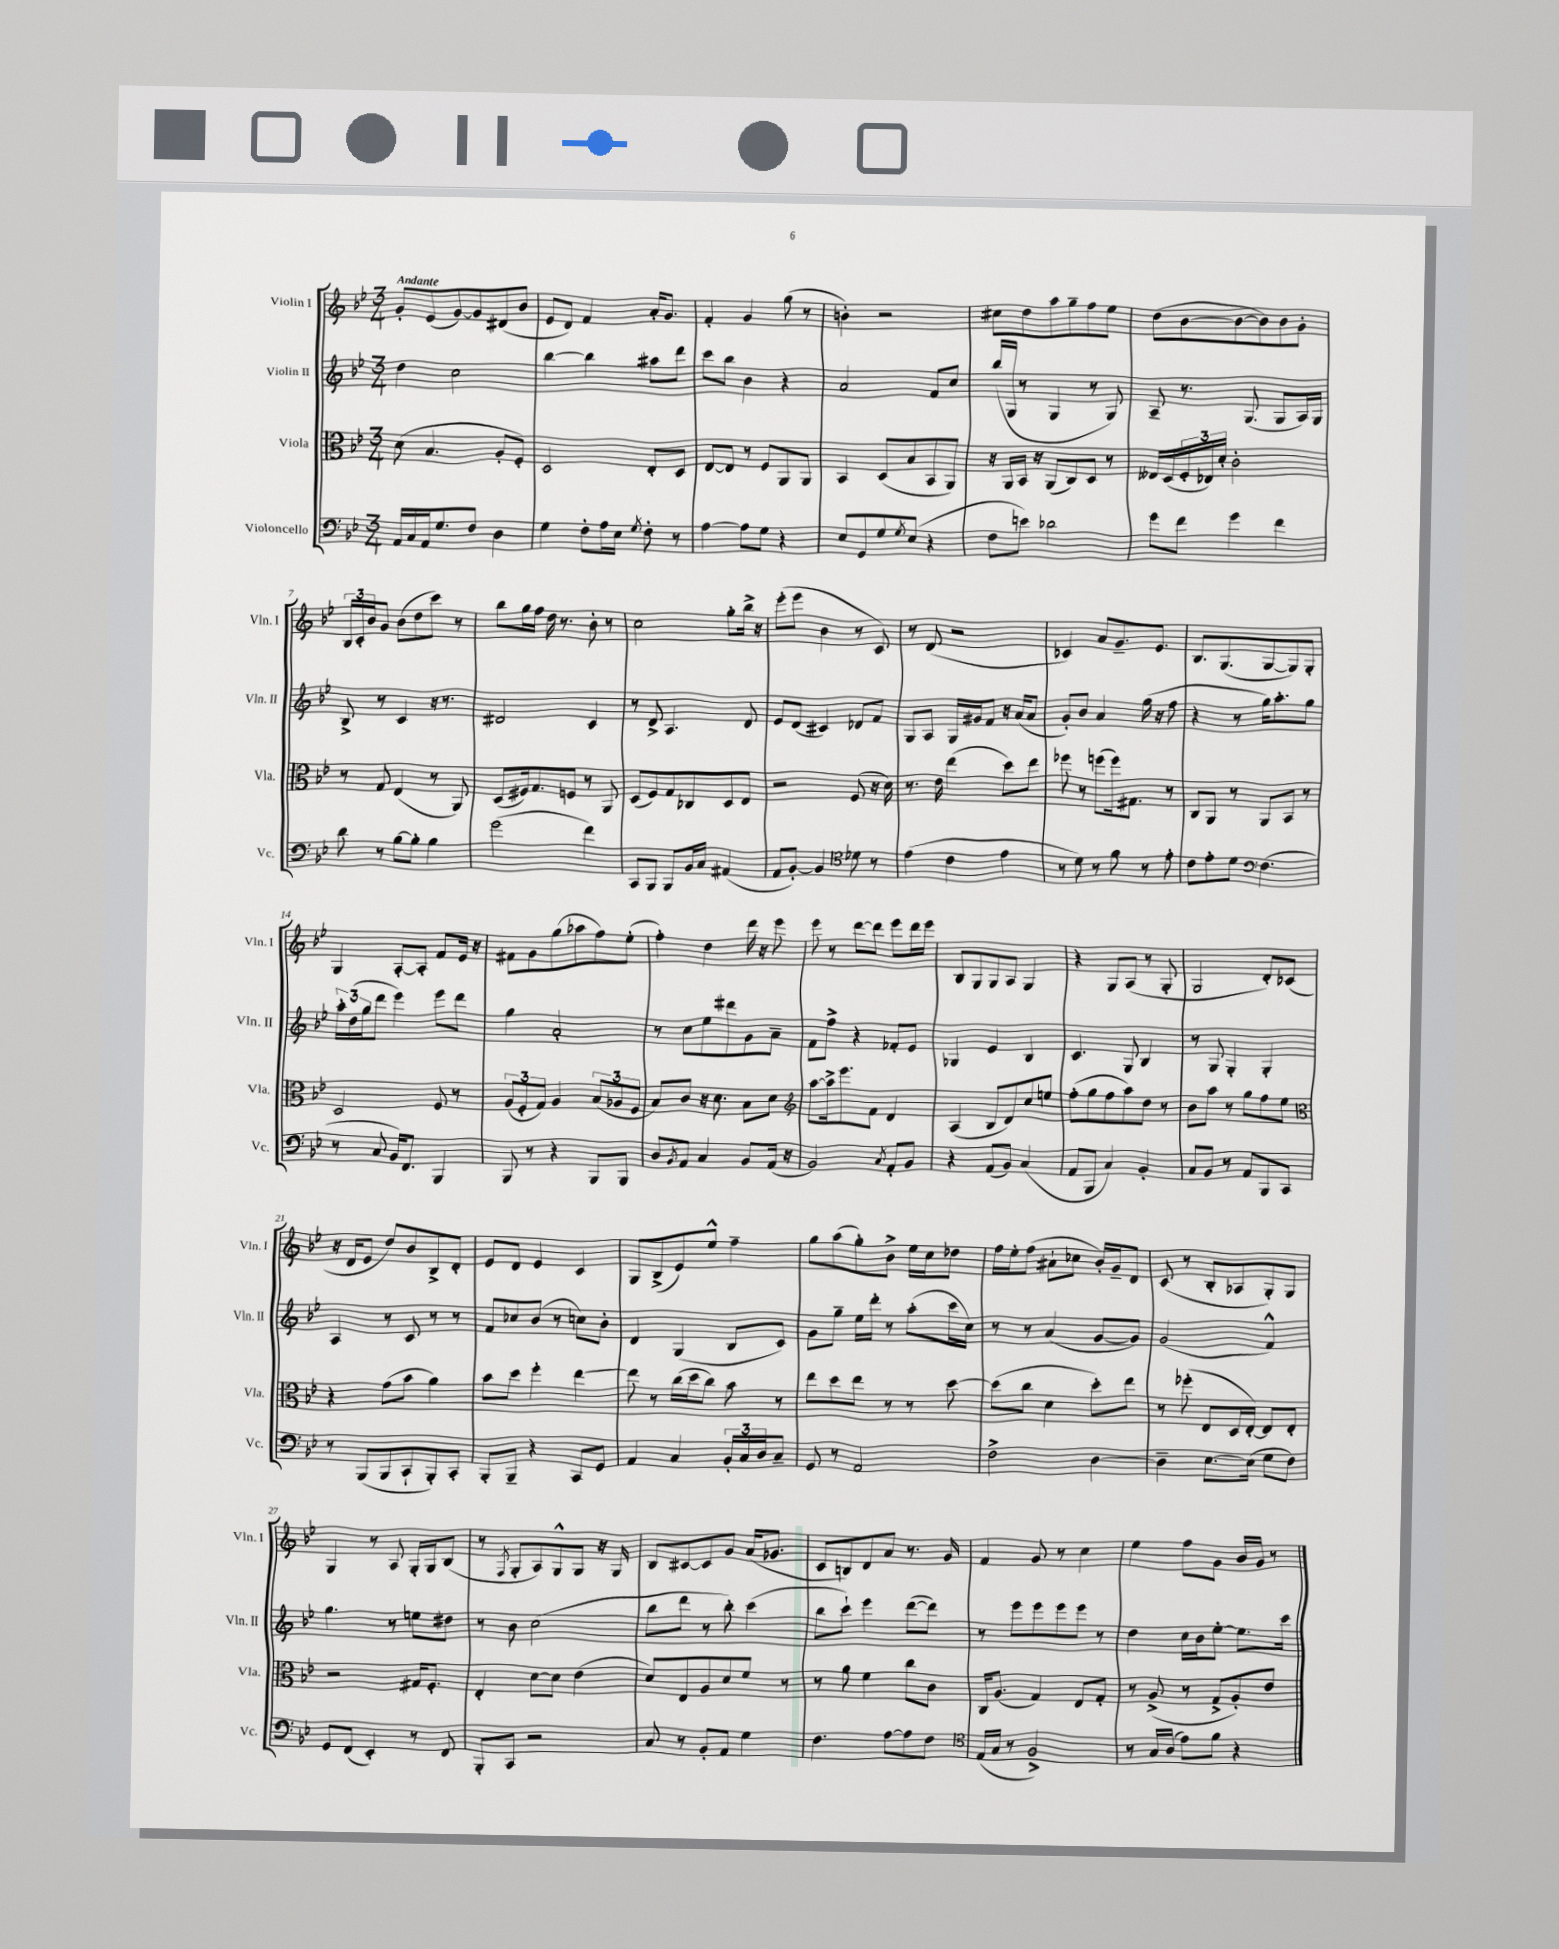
<<
\new StaffGroup <<
\new Staff = "s0" \with { instrumentName = "Violin I" shortInstrumentName = "Vln. I" } {
    \clef treble \key bes \major \numericTimeSignature \time 3/4 \tempo "Andante"
    g'8-. ees'8( g'8~) g'8 dis'8( bes'8 |
    ees'8 d'8) f'4 a'16-. g'8. |
    f'4-. g'4 g''8( r8 |
    b'4-.) r2 |
    cis''8 d''8 a''8 g''8-- f''8 ees''8 |
    d''8( bes'8~ bes'8~ bes'8) bes'8 g'8-. |
    \tuplet 3/2 { bes16 c'16-. bes'16 } g'8 bes'8( d''8 c'''8) r8 |
    bes''8 g''16 f''16 d''16 r8. bes'8-. r8 |
    c''2 g''8-. bes''16-> r16 |
    ees'''8-.( ees'''8 bes'4 r8 c'8) |
    r8 d'8( r2 |
    ces'4) a'8 g'8.-- ees'8. |
    bes8. g8.( g8~ g8) g8-. |
    g4 a8~-. a8-. f'8 ees'16 r16 |
    fis'8 g'8 g''8( aes''8 f''8) ees''8-.( |
    f''4-.) d''4 d'''16 r16 ees'''8 |
    ees'''8 r8 d'''8~ d'''8 ees'''8 d'''16 ees'''16 |
    bes8 g8 g8 a8 g4 |
    r4 g8 a8( r8 g8-. |
    g2 d'8-.) ces'8( |
    r16 d'16 ees'8 d''8) bes'8 bes8-> d'8-. |
    ees'8 d'8 ees'4 c'4 |
    g8 bes8->( ees'8) ees''8-^ f''4-- |
    g''8 a''8( g''8-.) bes'8-> ees''16 c''16 des''8 |
    f''16 ees''16-. f''8( ais'8-! ces''8 bes'16-.) g'16-- d'8 |
    c'8( r8 bes8-. aes8 g8-.) g8 |
    g4 r8 a8 g16-. g16 bes8( |
    r8 \acciaccatura { f8 } g8-. a8) g8-^ g8 r16 g16 |
    bes8 cis'8~ cis'8 g'8 a'16( ges'8. |
    c'8 b8) d'8 a'8 r8. g'16 |
    f'4 g'8 r8 c''4 |
    ees''4 f''8 g'8 bes'16 g'16 r8 \bar "|." |
}
\new Staff = "s1" \with { instrumentName = "Violin II" shortInstrumentName = "Vln. II" } {
    \clef treble \key bes \major \numericTimeSignature \time 3/4
    d''4 c''2 |
    bes''4~ bes''4 ais''8 d'''8 |
    c'''8 bes''8 bes'4 r4 |
    a'2 f'8 c''8 |
    bes''16( g16 r8 g4 r8 g8) |
    a8-- r8. g8.( g8 a16) g16 |
    bes8-> r8 c'4 r16 r8. |
    dis'2 c'4 |
    r8 d'8-> a4. d'8 |
    ees'8 d'8( cis'4) des'8 f'8 |
    g8 a8 g16 gis'16 f'8 r16 a'16( a'8 |
    g'8-.) bes'8 a'4 g''16( r16 f''8 |
    r4 r8 g''16) a''8.-. g''8 |
    \tuplet 3/2 { a''16-. d''16( g''16 } d'''8 ees'''4) ees'''8 d'''8 |
    g''4 a'2-. |
    r8 c''8 ees''8 dis'''8 g'8 a'8-- |
    f'8 f''8-> r4 fes'8-. ees'8 |
    ges4 ees'4 bes4 |
    c'4. g8 bes4 |
    r8 g8 g4-. g4-. |
    a4 r8 c'8 r8 r8 |
    f'8 ces''8 bes'8( r8 c''8) bes'8-. |
    d'4 g4( bes8 c'8) |
    g'8 g''8-- ees''16 d'''16-. r8 a''8-.( c'''16 c''16) |
    r8 r8 a'4( g'8~ g'8) |
    g'2( f'4-^) |
    g''4. r8 e''8 dis''8 |
    r8 bes'8 c''2( |
    bes''8 d'''8 r8 bes''8-.) c'''4( |
    bes''8 c'''8-!) ees'''4 d'''8~( d'''8) |
    r8 ees'''8 ees'''8 ees'''8 ees'''8 r8 |
    d''4 c''16 bes'16 ees''8~-. ees''8. c'''16 \bar "|." |
}
\new Staff = "s2" \with { instrumentName = "Viola" shortInstrumentName = "Vla." } {
    \clef alto \key bes \major \numericTimeSignature \time 3/4
    d'8( bes4. a8-. f8-.) |
    d2 ees8-. d8 |
    ees8~ ees8 r8 f8 a,8 a,8 |
    bes,4 d8( bes8 bes,8 a,8) |
    r16 a,16 bes,16 r16 a,8( c8) d8 r8 |
    eeses16 d16( \tuplet 3/2 { f16-. ees16) d'16-. } c'2-. |
    r8 g8 ees4( r8 a,8) |
    d8( fis16) g8. f8 r8 a,8 |
    d8( f8) g8 ces8 d8 ees8 |
    r2 f8( r16 d'16) |
    r8. ees'16 ees''4( d''8) ees''8 |
    fes''8 r8 f''8( f''16) gis8. r8 |
    c8 a,8 r8 a,8 bes,8 r8 |
    d2 f8 r8 |
    \tuplet 3/2 { a8( f8-. g8) } a4 \tuplet 3/2 { bes8( aes8 f8 } |
    bes8) c'8 r16 d'8. bes8 d'8 |
    \clef treble a''8~ a''16-> ees'''8. f'8 d'4 |
    a4( bes8 d'8) c''8 e''8 |
    f''8-.( g''8 f''8 a''8) d''8 r8 |
    bes'8 a''8 r8 g''8 f''8 ees''8 |
    \clef alto r4 g'8( bes'8 a'4) |
    bes'8 d''8 f''4-. ees''4~ |
    ees''8 r8 c''16( d''16 c''8) bes'8 r8 |
    ees''8 d''8 ees''8 r8 r8 d''8~ |
    d''8( c''8 d'4 d''8-.) ees''8 |
    r8 fes''8-.( ees8 d16 ees16~-.) ees8 ees8-. |
    r2 gis16 f8.-. |
    ees4-. d'8~ d'8 ees'4( |
    d'8) ees8 a8 d'8 f'8 r8 |
    r8 a'8 f'4 c''8 c'8 |
    c16 a8.( g4) ees8 g8-. |
    r8 a8->( r8 g8-> a8-.) ees'8 \bar "|." |
}
\new Staff = "s3" \with { instrumentName = "Violoncello" shortInstrumentName = "Vc." } {
    \clef bass \key bes \major \numericTimeSignature \time 3/4
    a,16 c16 a,16 g8. f8 d4 |
    g4 f8-. a16 ees16 \acciaccatura { g8 } f8-. r8 |
    a4~ a8 g8 r4 |
    ees8 g,8 g8 \acciaccatura { g8 } ees8( r4 |
    f8 e'8) des'2 |
    g'8 f'8 g'4 f'4 |
    d'8 r8 bes8~ bes8-. bes4 |
    g'2( f'4) |
    c,8 bes,,8 bes,,8 bes,16 c16 ais,4( |
    a,8 bes,8~-.) bes,4 \clef tenor des'8 r8 |
    ees'4( c'4 ees'4 |
    r8 d'8) r8 f'8 r8 ees'8-. |
    c'8 ees'8-. d'8 \clef bass f4.( |
    r8 c8 bes,16) f,8. bes,,4 |
    bes,,8 r8 r4 bes,,8 bes,,8 |
    d8 \acciaccatura { bes,8 } a,8 c4 bes,8 a,16( r16 |
    bes,2) \acciaccatura { c8 } a,8-. bes,8 |
    r4 a,8( bes,8) c4( |
    a,8 bes,,8 c4) bes,4-. |
    c8 bes,8 r8 a,8 bes,,8 c,8 |
    r8 bes,,8( bes,,8 c,8-! bes,,8-.) c,8-. |
    bes,,8-. bes,,8-- r4 c,8 g,8 |
    a,4 c4 \tuplet 3/2 { bes,16-. c16 d16 } c8-- |
    g,8 r8 a,2 |
    f2-> d4~ |
    d4-- ees8.~ ees16( g8 f8) |
    g,8 f,8( ees,4-.) r8 f,8 |
    bes,,8-. c,8 r2 |
    c8 r8 bes,8-. a,8 g4 |
    f4. a8~ a8 f8 |
    \clef tenor ees16( g16 r8 f2->) |
    r8 g16 a16( ees'8) f'8 r4 \bar "|." |
}
>>
>>
